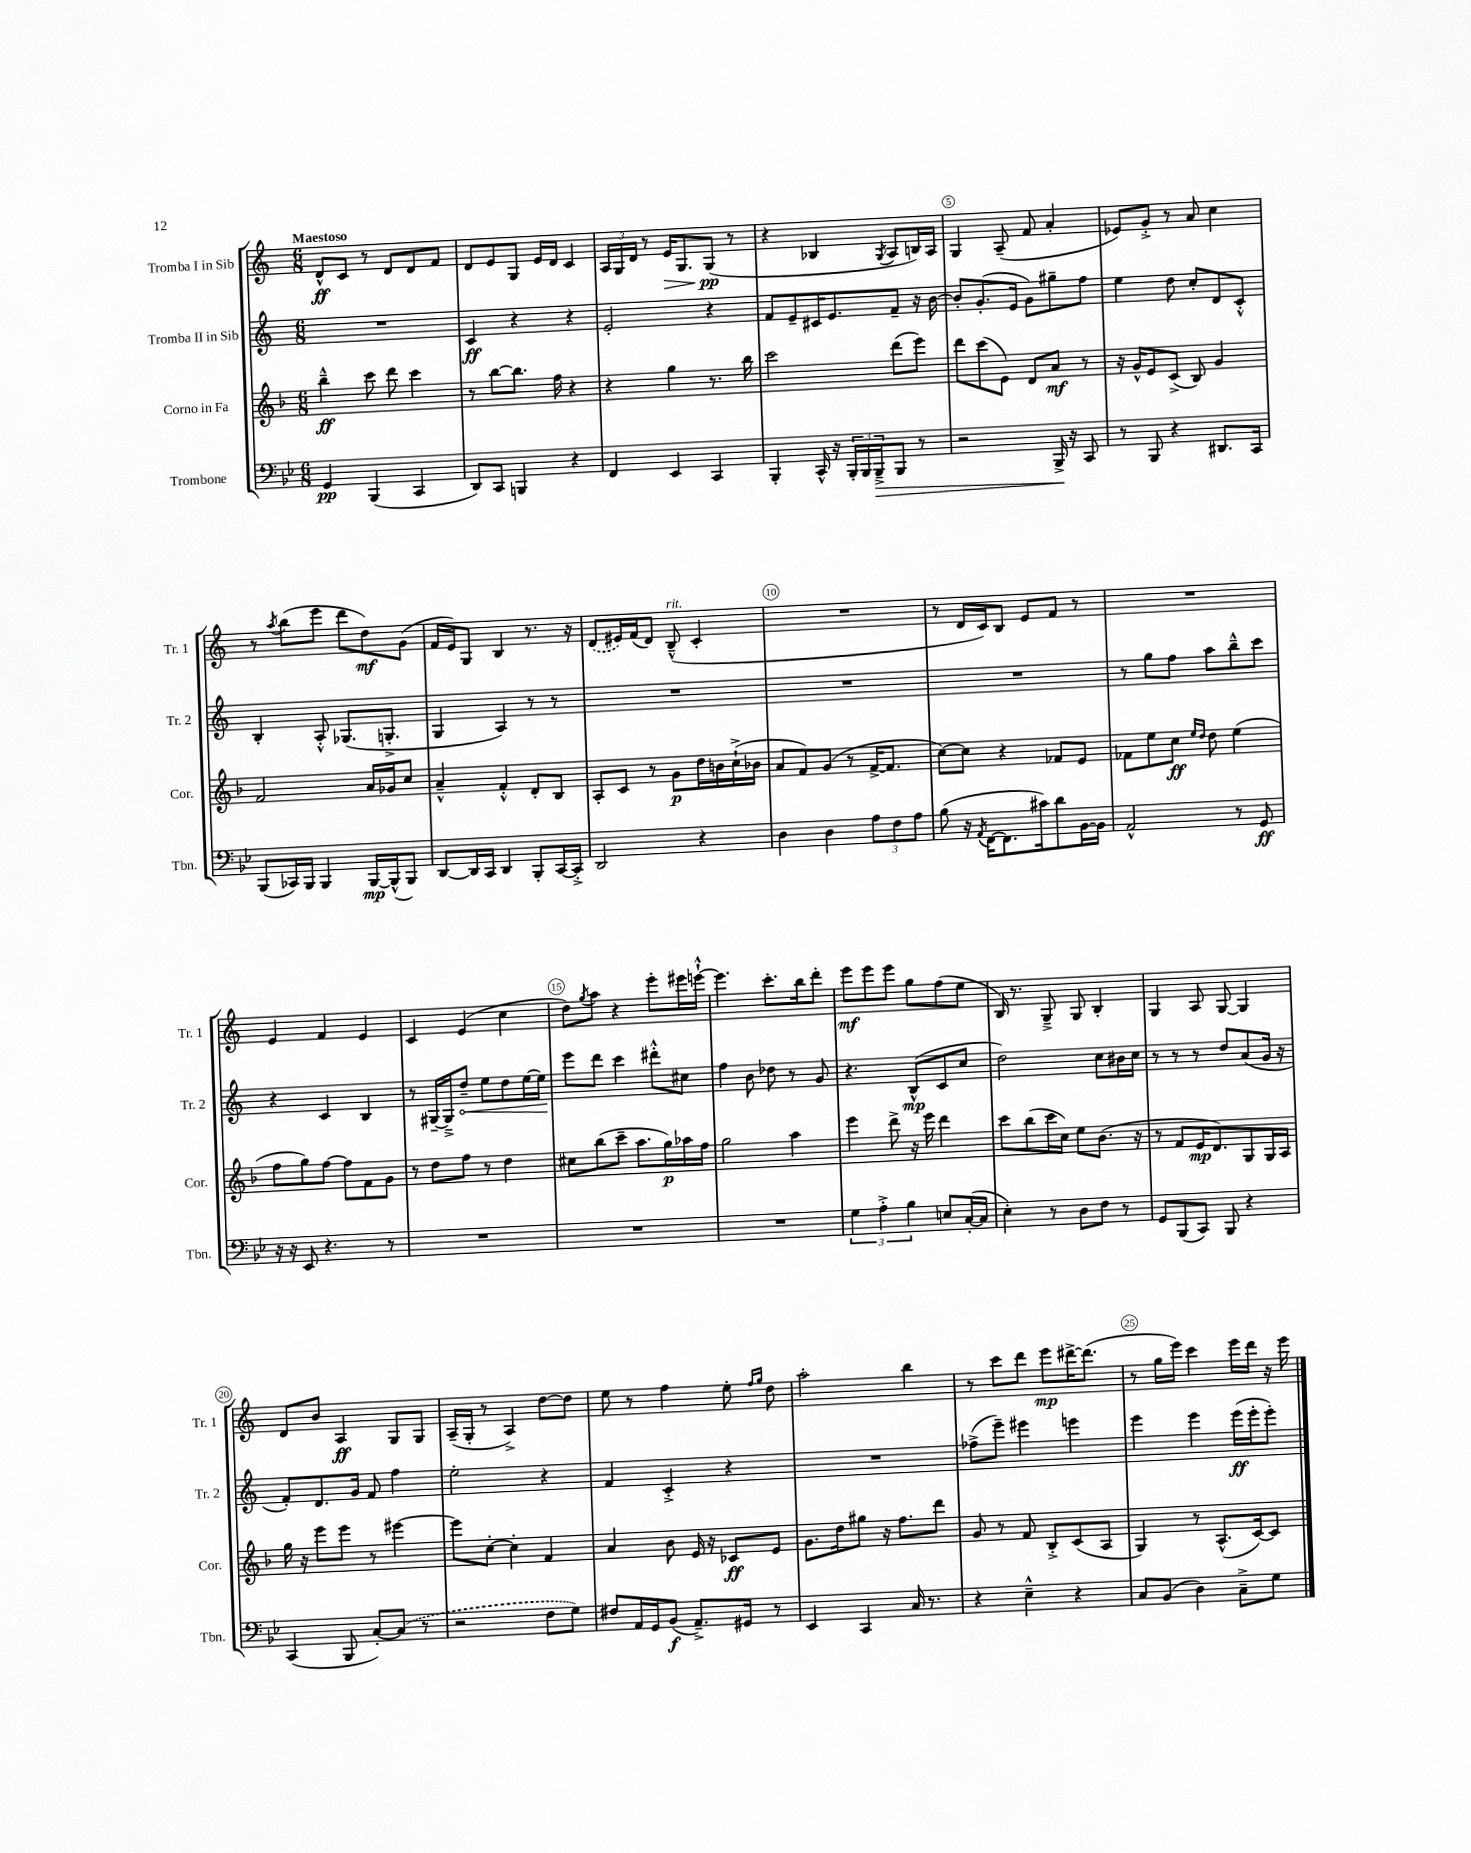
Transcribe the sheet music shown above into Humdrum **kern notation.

**kern	**kern	**kern	**kern
*staff4	*staff3	*staff2	*staff1
*clefF4	*clefG2	*clefG2	*clefG2
*k[b-e-]	*k[b-]	*k[]	*k[]
*M6/8	*M6/8	*M6/8	*M6/8
4GG/	4bb-~^^\	2.r	8d^^/L
.	.	.	8c/J
(4BBB-/	8ccc\	.	8r
.	8ddd\	.	8d/L
4CC/	4ccc\	.	8d/
.	.	.	8f/J
=	=	=	=
8DD/L)	8r	4c/	8d/L
8CC/J	[8bb-\L	.	8e/
4BBB/	8.bb-\]J	4r	8G/J
.	.	.	16e/LL
.	16ff\	.	16d/JJ
4r	4r	4r	4c/
=	=	=	=
4FF/	4r	2e'/	24A/LL
.	.	.	24G/
.	.	.	24d/JJ
.	.	.	8r
4EE-/	4gg\	.	16e/LK
.	.	.	8.G/
4CC/	8.r	4r	(8G/J
.	.	.	8r
.	16bb-\	.	.
=	=	=	=
4BBB-'/	2ccc\	8f/L	4r
.	.	8e~/	.
16CC^^/	.	16c#/K	4B-/
16r	.	8.e/	.
24BBB-'/LL	.	.	.
24BBB-/	.	.	.
24BBB-~^/J	.	.	.
.	.	.	8qG/
8BBB-/J	(8ddd\L	8f~/J	8A/L
8r	8eee\J)	16r	16B/L)
.	.	[16b\	16A/JJ
=	=	=	=
2r	8ddd\L	8b'/]L	4G/
.	(8ccc\	(8.g'/	.
.	8e\J)	.	(8A~/
.	.	16e/Jk	.
.	8d/L	8g\L)	8f/
16BBB-^/	8a/J	8gg#~\	4a'/
16r	.	.	.
8CC/	8r	8ff\J	.
=	=	=	=
8r	16r	4ee\	8e-/L)
.	16g^^/LK	.	.
8BBB-/	8e/	.	8g'^/J
4r	(8c^/J	8dd\	8r
.	8B-/)	8cc'/L	8a/
8.DD#/L	4g/	8d/	4cc\
.	.	8c'^^/J	.
16CC/Jk	.	.	.
=	=	=	=
(8BBB-/L	2f/	4B'/	8r
.	.	.	8qaa/
16CC-/L)	.	.	(8bb\L
16BBB-/JJ	.	.	.
4BBB-/	.	8A'^^/	8eee\J
.	.	(8.G-/L	8ddd\L
[16BBB-/LL	16a/LL	.	8dd\)
(16BBB-^^/]J	16g-/J	8.G'^/J	.
8BBB-/J)	8cc/J	.	(8g\J
=	=	=	=
[8DD/L	4a~^^/	4G/	16f/LL
.	.	.	16e/J)
16DD/]L	.	.	8G/J
16CC/JJ	.	.	.
4DD/	4f'^^/	4A/)	4B/
8BBB-'/L	8d'/L	8r	8.r
[16CC/L	8B-/J	8r	.
16CC'^/]JJ	.	.	16r
=	=	=	=
2DD/	8A'/L	2.r	(8d/L
.	8c/J	.	16e#/L)
.	.	.	(16f/J
.	8r	.	8d/J)
.	8g\L	.	(8B~^^/
4r	16dd\L	.	4c'/
.	16b\	.	.
.	(16cc`^\	.	.
.	16b-\JJ	.	.
=	=	=	=
4D\	8a/L	2.r	2.r
.	8f/)	.	.
4D\	(8g/J	.	.
.	8r	.	.
12A\L	[16f^/LK	.	.
.	8.f/]J	.	.
12F\	.	.	.
12A\J	.	.	.
=	=	=	=
(8B-\	[8cc\L)	2.r	8r
16r	8cc\]J	.	16d/LL
8qAA/	.	.	.
[16FF\LK	.	.	16c/J)
8.FF\]	4r	.	8B/J
.	.	.	8e/L
16c#\k)	.	.	.
8d\	8f-/L	.	8f/J
[16BB-\L	8e/J	.	8r
16BB-\]JJ	.	.	.
=	=	=	=
2AA^^/	8f-\L	8r	2.r
.	8ee\	8gg\L	.
.	8cc\J	8ff\J	.
.	16qqee/LL	.	.
.	16qqdd/JJ	.	.
.	8dd\	8aa\L	.
8r	(4ee\	8bb~^^\	.
8GG/	.	8ccc\J	.
=	=	=	=
16r	8ff\L	4r	4e/
16r	.	.	.
8EE-/	8gg\)	.	.
4.r	[8ff\J	4c/	4f/
.	8ff\]L	.	.
.	8f\	4B/	4e/
8r	8g\J	.	.
=	=	=	=
2.r	8r	8r	4c/
.	8dd\L	[16G#~/LL	.
.	.	16G#~^/]J	.
.	8ff\J	8dd~/J	(4e/
.	8r	8ee\L	.
.	4dd\	8dd\	4cc\
.	.	[16ee\L	.
.	.	16ee\]JJ	.
=	=	=	=
2.r	8cc#\L	8eee\L	8dd\L)
.	.	.	8qgg/
.	(8bb-\	8ddd\J	8aa\J
.	8ccc~\J	4ccc\	4r
.	8.aa\L	.	.
.	.	8ddd#'^^\L	8eee'\L
.	16gg\L)	.	.
.	16aa-\	8cc#\J	16eee#\L
.	16ff\JJ	.	[16eee`^^\JJ
=	=	=	=
2.r	2gg\	4ff\	4.eee\]
.	.	8b\	.
.	.	8dd-\	8.ccc'\L
.	4aa\	8r	.
.	.	.	16bb\k
.	.	8g/	8ddd'\J
=	=	=	=
6G\	4eee\	4.r	8eee\L
.	.	.	8eee\
6A'^\	.	.	.
.	8ddd^\	.	8eee\J
6B-\	.	.	.
.	16r	(8B^^/L	8gg\L
.	16eee\	.	.
8E/L	4ddd\	8c/	(8ff\
([16C'/L	.	8cc/J	8ee\J
16C/]JJ	.	.	.
=	=	=	=
4E-'\)	8ccc\L	2dd\)	16B/)
.	.	.	8.r
.	(8bb-\	.	.
8r	16ccc\L	.	8G~^/
.	16cc\JJ)	.	.
8D\L	8ee\L	.	8G/
8F\J	(8.b-\J	8cc\L	4B'/
8r	.	16b#\L	.
.	16r	16cc\JJ	.
=	=	=	=
8GG/L	8r	8r	4G/
(8BBB-/	8f/L	8r	.
8CC/J)	16e/K	8r	8A/
.	8.d/)	.	.
8BBB-/	.	8dd/L	[8G/
4r	8G/	(8a/	4G/]
.	16G/L	16g/Jk	.
.	16A/JJ	16r	.
=	=	=	=
(4CC/	16gg\	8f'/L)	8d/L
.	16r	.	.
.	8eee\L	8.d/	8b/J
8BBB-/	8eee\J	.	4A/
.	.	16g/Jk	.
[8C'/L)	8r	8f/	.
(8C/]J	[4eee#\	4ff\	8G/L
8r	.	.	8G/J
=	=	=	=
2r	8eee#\]L	2ee'\	(16A~/LL
.	.	.	16G'/JJ
.	[8cc'\J	.	8r
.	4cc'\]	.	4A^/)
8F\L	4f/	4r	[8dd\L
8G\J)	.	.	8dd\]J
=	=	=	=
8F#/L	4a/	4f/	8ee\
16AA/L	.	.	8r
16GG/J	.	.	.
(8BB-/J	8b-\	4c'^/	4ff\
8.AA~^/L)	16e/	.	.
.	16r	.	.
.	8c-/L	4r	8ee'\
16GG#/Jk	.	.	.
.	.	.	16qqff/LL
.	.	.	16qqgg/JJ
8r	8e/J	.	8dd\
=	=	=	=
4EE-/	8.g\L	2.r	2aa'\
.	16dd\k	.	.
4CC/	8gg#\J	.	.
.	16r	.	.
.	8.ff\L	.	.
16C/	.	.	4bb\
8.r	.	.	.
.	8ddd\J	.	.
=	=	=	=
4r	8g/	(8ff-^\L	8r
.	8r	8eee~\J)	8ccc\L
4E-~^^\	8f/	4eee#\	8ddd\J
.	8B-'^/L	.	8eee\L
4r	(8c/	4eee\	[16ddd#^\K
.	.	.	(8.ddd#\]J
.	8A/J	.	.
=	=	=	=
8C/L	4G/)	4eee\	8r
(8BB-/J	.	.	16gg\LL
.	.	.	16eee\JJ)
4D\)	8r	4eee\	4ccc\
.	(8.A^^/L	.	.
8C~^\L	.	(16eee\LL	16eee\LL
.	[16c/k)	16eee'\J	16ddd\JJ
8G\J	8c/]J	8eee'\J)	16r
.	.	.	16eee\
==	==	==	==
*-	*-	*-	*-
